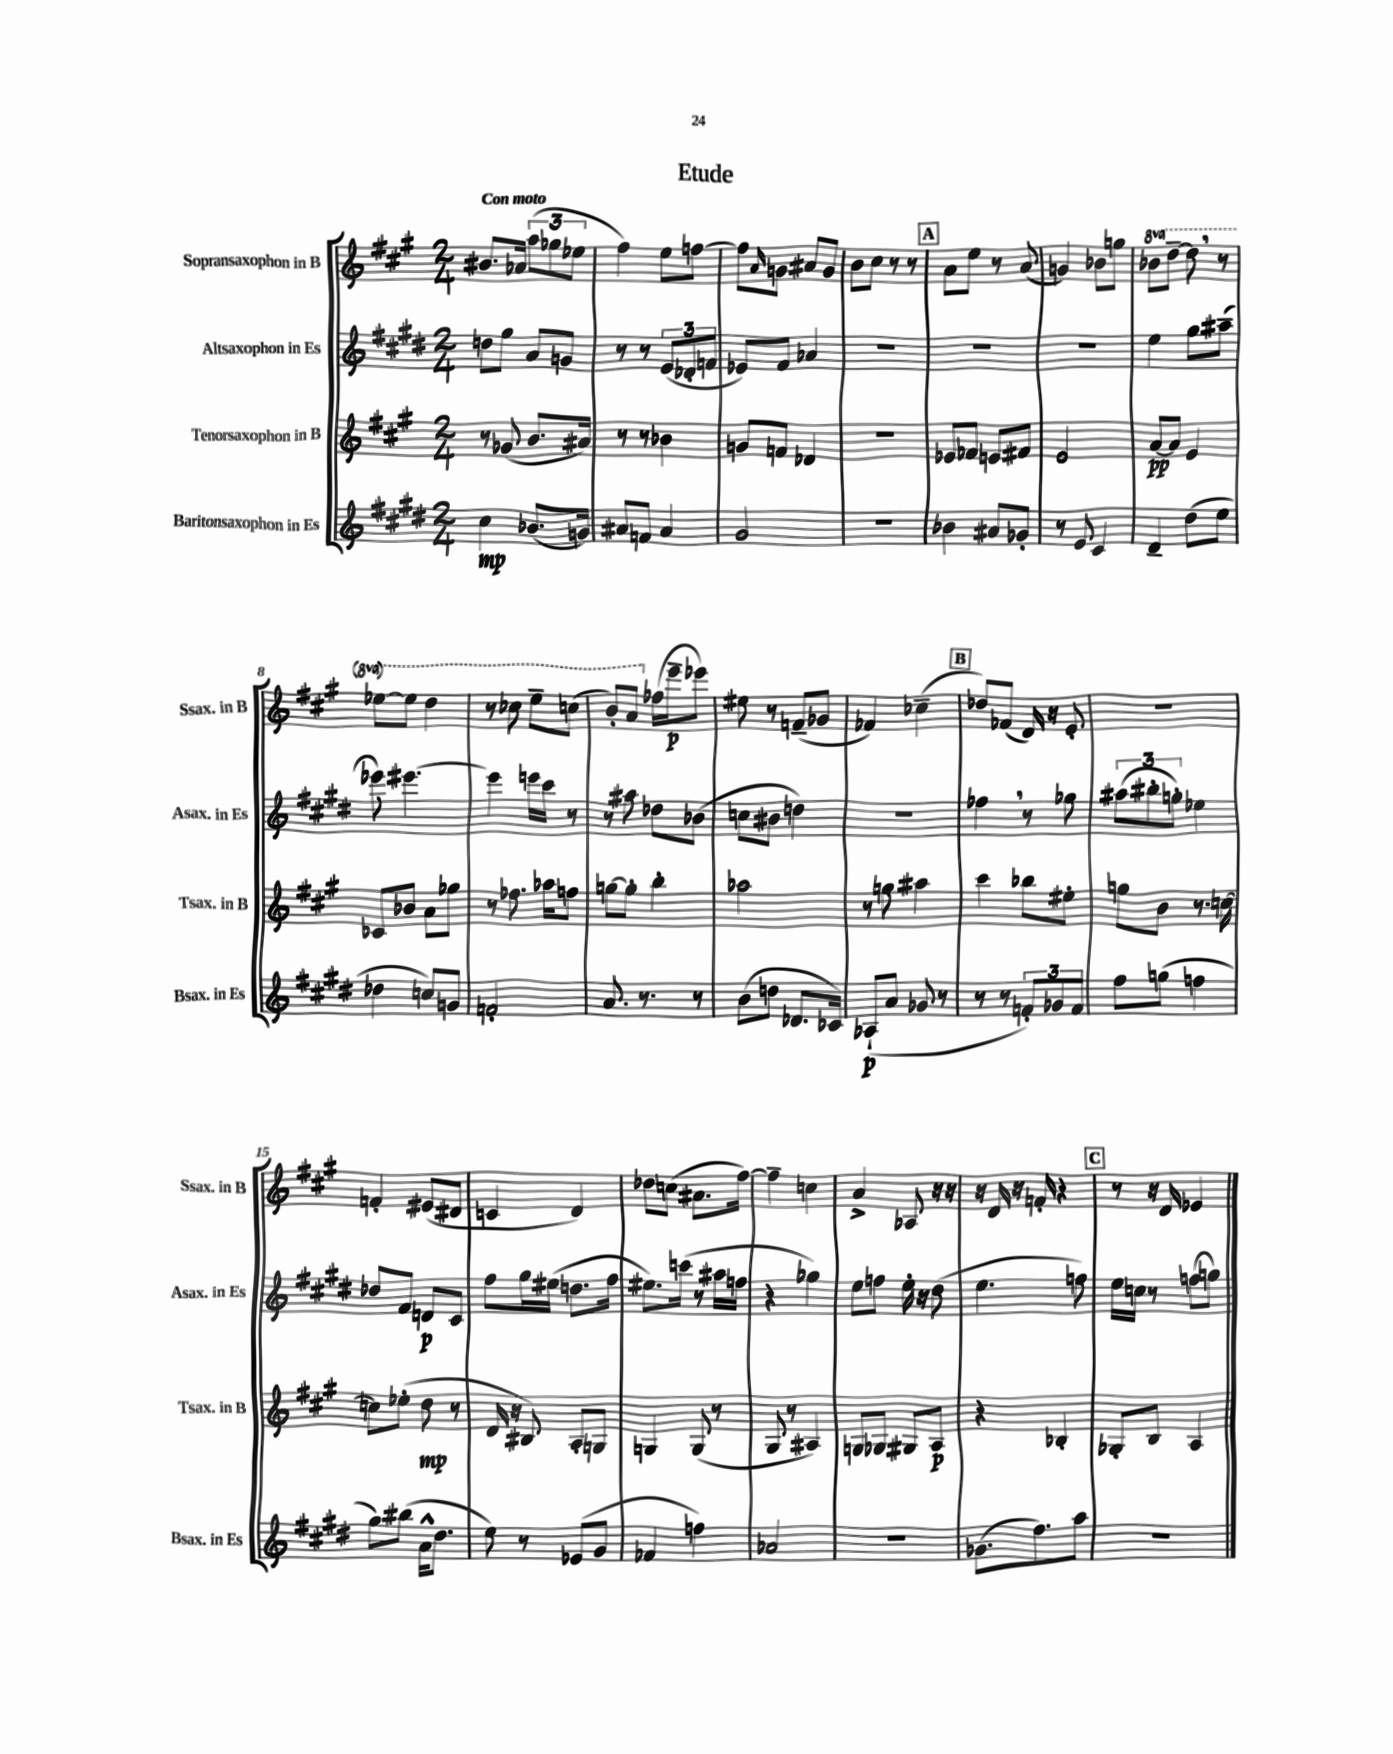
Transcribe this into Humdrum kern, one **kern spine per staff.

**kern	**dynam	**kern	**dynam	**kern	**dynam	**kern	**dynam
*part4	*part4	*part3	*part3	*part2	*part2	*part1	*part1
*staff4	*staff4	*staff3	*staff3	*staff2	*staff2	*staff1	*staff1
*I"Baritonsaxophon in Es	*	*I"Tenorsaxophon in B	*	*I"Altsaxophon in Es	*	*I"Sopransaxophon in B	*
*I'Bsax. in Es	*	*I'Tsax. in B	*	*I'Asax. in Es	*	*I'Ssax. in B	*
*clefG2	*	*clefG2	*	*clefG2	*	*clefG2	*
*k[f#c#g#d#]	*	*k[f#c#g#]	*	*k[f#c#g#d#]	*	*k[f#c#g#]	*
*M2/4	*	*M2/4	*	*M2/4	*	*M2/4	*
=1	=1	=1	=1	=1	=1	=1	=1
!	!	!	!	!	!	!LO:TX:a:B:t=Con moto	!
4cc#\	mp	8r	.	8ddn\L	.	8.b#X/L	.
.	.	(8g-X/	.	8gg#\J	.	.	.
.	.	.	.	.	.	16a-X/Jk	.
(8.b-X/L	.	8.b/L	.	8a/L	.	(12aa\L	.
.	.	.	.	.	.	12gg-X\	.
.	.	.	.	8gn/J	.	.	.
.	.	.	.	.	.	12ee-X\J	.
16gn/Jk)	.	16a#X/Jk)	.	.	.	.	.
=2	=2	=2	=2	=2	=2	=2	=2
8a#X/L	.	8r	.	8r	.	4ff#\)	.
8fn/J	.	8r	.	8r	.	.	.
4a#/	.	4b-X\	.	(12e/L	.	8ee\L	.
.	.	.	.	12d-X'/	.	.	.
.	.	.	.	.	.	[8ffn\J	.
.	.	.	.	12fn/J	.	.	.
=3	=3	=3	=3	=3	=3	=3	=3
2g#/	.	8gn/L	.	8e-X/L)	.	8ff\L]	.
.	.	.	.	.	.	16qqa/	.
.	.	8fn/J	.	8f#/J	.	8gn\J	.
.	.	4d-X/	.	4a-X/	.	8a#X/L	.
.	.	.	.	.	.	8g/J	.
=4	=4	=4	=4	=4	=4	=4	=4
2r	.	2r	.	2r	.	8b\L	.
.	.	.	.	.	.	8cc#\J	.
.	.	.	.	.	.	8r	.
.	.	.	.	.	.	8r	.
!!LO:REH:place=s1:t=A
=5	=5	=5	=5	=5	=5	=5	=5
4b-X\	.	8e-X/L	.	2r	.	8a\L	.
.	.	8f-X/J	.	.	.	8ee\J	.
8a#X/L	.	8en/L	.	.	.	8r	.
8g-X'/J	.	8f#X/J	.	.	.	(8a/	.
=6	=6	=6	=6	=6	=6	=6	=6
8r	.	2e/	.	2r	.	4gn/)	.
8e/	.	.	.	.	.	.	.
4c#/	.	.	.	.	.	8b-X\L	.
.	.	.	.	.	.	8ggn\J	.
=7	=7	=7	=7	=7	=7	=7	=7
*	*	*	*	*	*	*8va	*
4d#~/	.	[8a/L	pp	4ee\	.	8bb-X\L	.
.	.	8a/J]	.	.	.	[8ddd~\J	.
(8dd#\L	.	4e/	.	8gg#\L	.	8ddd,\]	.
8ee\J	.	.	.	(8aa#X~\J	.	8r	.
!!LO:LB:g=z
=8	=8	=8	=8	=8	=8	=8	=8
4dd-X\	.	8c-X/L	.	8eee-X\)	.	[8eee-X\L	.
.	.	8b-X/J	.	[4.eee#X\	.	8eee-\J]	.
8ccn/L)	.	8a\L	.	.	.	4ddd\	.
8gn/J	.	8gg-X\J	.	.	.	.	.
=9	=9	=9	=9	=9	=9	=9	=9
2fn'/	.	8r	.	4eee#\]	.	8r	.
.	.	8.ff-X\	.	.	.	8ccc-X\	.
.	.	.	.	16eeen\LL	.	8eee~\L	.
.	.	16aa-X\KL	.	16ccc#\JJ	.	.	.
.	.	8ffn\J	.	8r	.	(8cccn\J	.
=10	=10	=10	=10	=10	=10	=10	=10
8.a/	.	[8ggn\L	.	8r	.	8bb'/L)	.
.	.	8gg'\J]	.	8aa#X\	.	8aa/J	.
8.r	.	.	.	.	.	.	.
*	*	*	*	*	*	*X8va	*
.	.	4bb'\	.	8dd-X\L	.	(16ff-X\LL	.
.	.	.	.	.	.	16eee~\J	p
8r	.	.	.	(8b-X\J	.	8eee-X\J)	.
=11	=11	=11	=11	=11	=11	=11	=11
(8b\L	.	2aa-X\	.	8ccn\L	.	8ee#X\	.
8ddn\J	.	.	.	8b#X\J	.	8r	.
8.d-X/L	.	.	.	4ddn\)	.	(8fn~/L	.
.	.	.	.	.	.	8g-X/J	.
16c-X/Jk)	.	.	.	.	.	.	.
=12	=12	=12	=12	=12	=12	=12	=12
(8A-X`/L	p	8r	.	2r	.	4f-X/)	.
8a/J	.	8ggn\	.	.	.	.	.
8g-X/	.	4aa#X\	.	.	.	(4cc-X~\	.
8r	.	.	.	.	.	.	.
!!LO:REH:place=s1:t=B
=13	=13	=13	=13	=13	=13	=13	=13
8r	.	4ccc#\	.	4ff-X,\	.	8dd-X/L)	.
8r	.	.	.	.	.	(8f-X/J	.
12fn'/L)	.	8bb-X\L	.	8r	.	16d/)	.
.	.	.	.	.	.	16r	.
12g-X/	.	.	.	.	.	.	.
.	.	8ee#X'\J	.	8gg-X\	.	8e'/	.
12f/J	.	.	.	.	.	.	.
=14	=14	=14	=14	=14	=14	=14	=14
8ff#\L	.	8ggn\L	.	(12aa#X\L	.	2r	.
.	.	.	.	12bb#X'\	.	.	.
(8ggn\J	.	8b\J	.	.	.	.	.
.	.	.	.	12ggn'\J)	.	.	.
4ffn\	.	8.r	.	4ee-X\	.	.	.
.	.	[16ccn\	.	.	.	.	.
!!LO:LB:g=z
=15	=15	=15	=15	=15	=15	=15	=15
8gg#\L)	.	8ccn\L]	.	8dd-X/L	.	4fn'/	.
(8bb#X\J	.	(8ee-X'\J	.	8f#/J	.	.	.
16a^^\KL	.	8dd\	mp	8dn/L	p	(8e#X/L	.
8.dd#\J	.	.	.	.	.	.	.
.	.	8r	.	8c#/J	.	8d#X/J	.
=16	=16	=16	=16	=16	=16	=16	=16
8ee\)	.	16d/	.	8ff#\L	.	4cn/	.
.	.	16r	.	.	.	.	.
8r	.	8B#X/)	.	16gg#\L	.	.	.
.	.	.	.	(16ee#X\JJ	.	.	.
(8e-X/L	.	8A'/L	.	8.ddn\L	.	4d/)	.
8g#/J	.	8Gn/J	.	.	.	.	.
.	.	.	.	16ff#\Jk	.	.	.
=17	=17	=17	=17	=17	=17	=17	=17
4f-X/	.	4Gn/	.	8.ee#X\L)	.	8dd-X\L	.
.	.	.	.	.	.	(8ccn\J	.
.	.	.	.	(16cccn\Jk	.	.	.
4ffn\)	.	(8G/	.	8r	.	8.a#X\L	.
.	.	8r	.	16aa#X\LL	.	.	.
.	.	.	.	16ffn\JJ	.	[16ff#\Jk)	.
=18	=18	=18	=18	=18	=18	=18	=18
2a-X/	.	8G#/	.	4r	.	4ff#~\]	.
.	.	8r	.	.	.	.	.
.	.	4A#X/)	.	4gg-X\)	.	4ccn\	.
=19	=19	=19	=19	=19	=19	=19	=19
2r	.	8Gn/L	.	8ee\L	.	4a^/	.
.	.	8G-X/J	.	8ffn\J	.	.	.
.	.	8G#X/L	.	16ee'\	.	8A-X/	.
.	.	.	.	16r	.	.	.
.	.	8A/J	p	(8dd#\	.	16r	.
.	.	.	.	.	.	16r	.
=20	=20	=20	=20	=20	=20	=20	=20
(8.g-X\L	.	4r	.	4.ee\	.	16r	.
.	.	.	.	.	.	16d/	.
.	.	.	.	.	.	16r	.
8.ff#\)	.	.	.	.	.	16fn'/	.
.	.	4B-X'/	.	.	.	4r	.
8aa\J	.	.	.	8ffn\)	.	.	.
!!LO:REH:place=s1:t=C
=21	=21	=21	=21	=21	=21	=21	=21
2r	.	8G-X'/L	.	16ee\LL	.	8r	.
.	.	.	.	16ccn\JJ	.	.	.
.	.	8B/J	.	8r	.	16r	.
.	.	.	.	.	.	16d/	.
.	.	4A/	.	(8ffn\L	.	4e-X/	.
.	.	.	.	8ggn\J)	.	.	.
==	==	==	==	==	==	==	==
*-	*-	*-	*-	*-	*-	*-	*-
